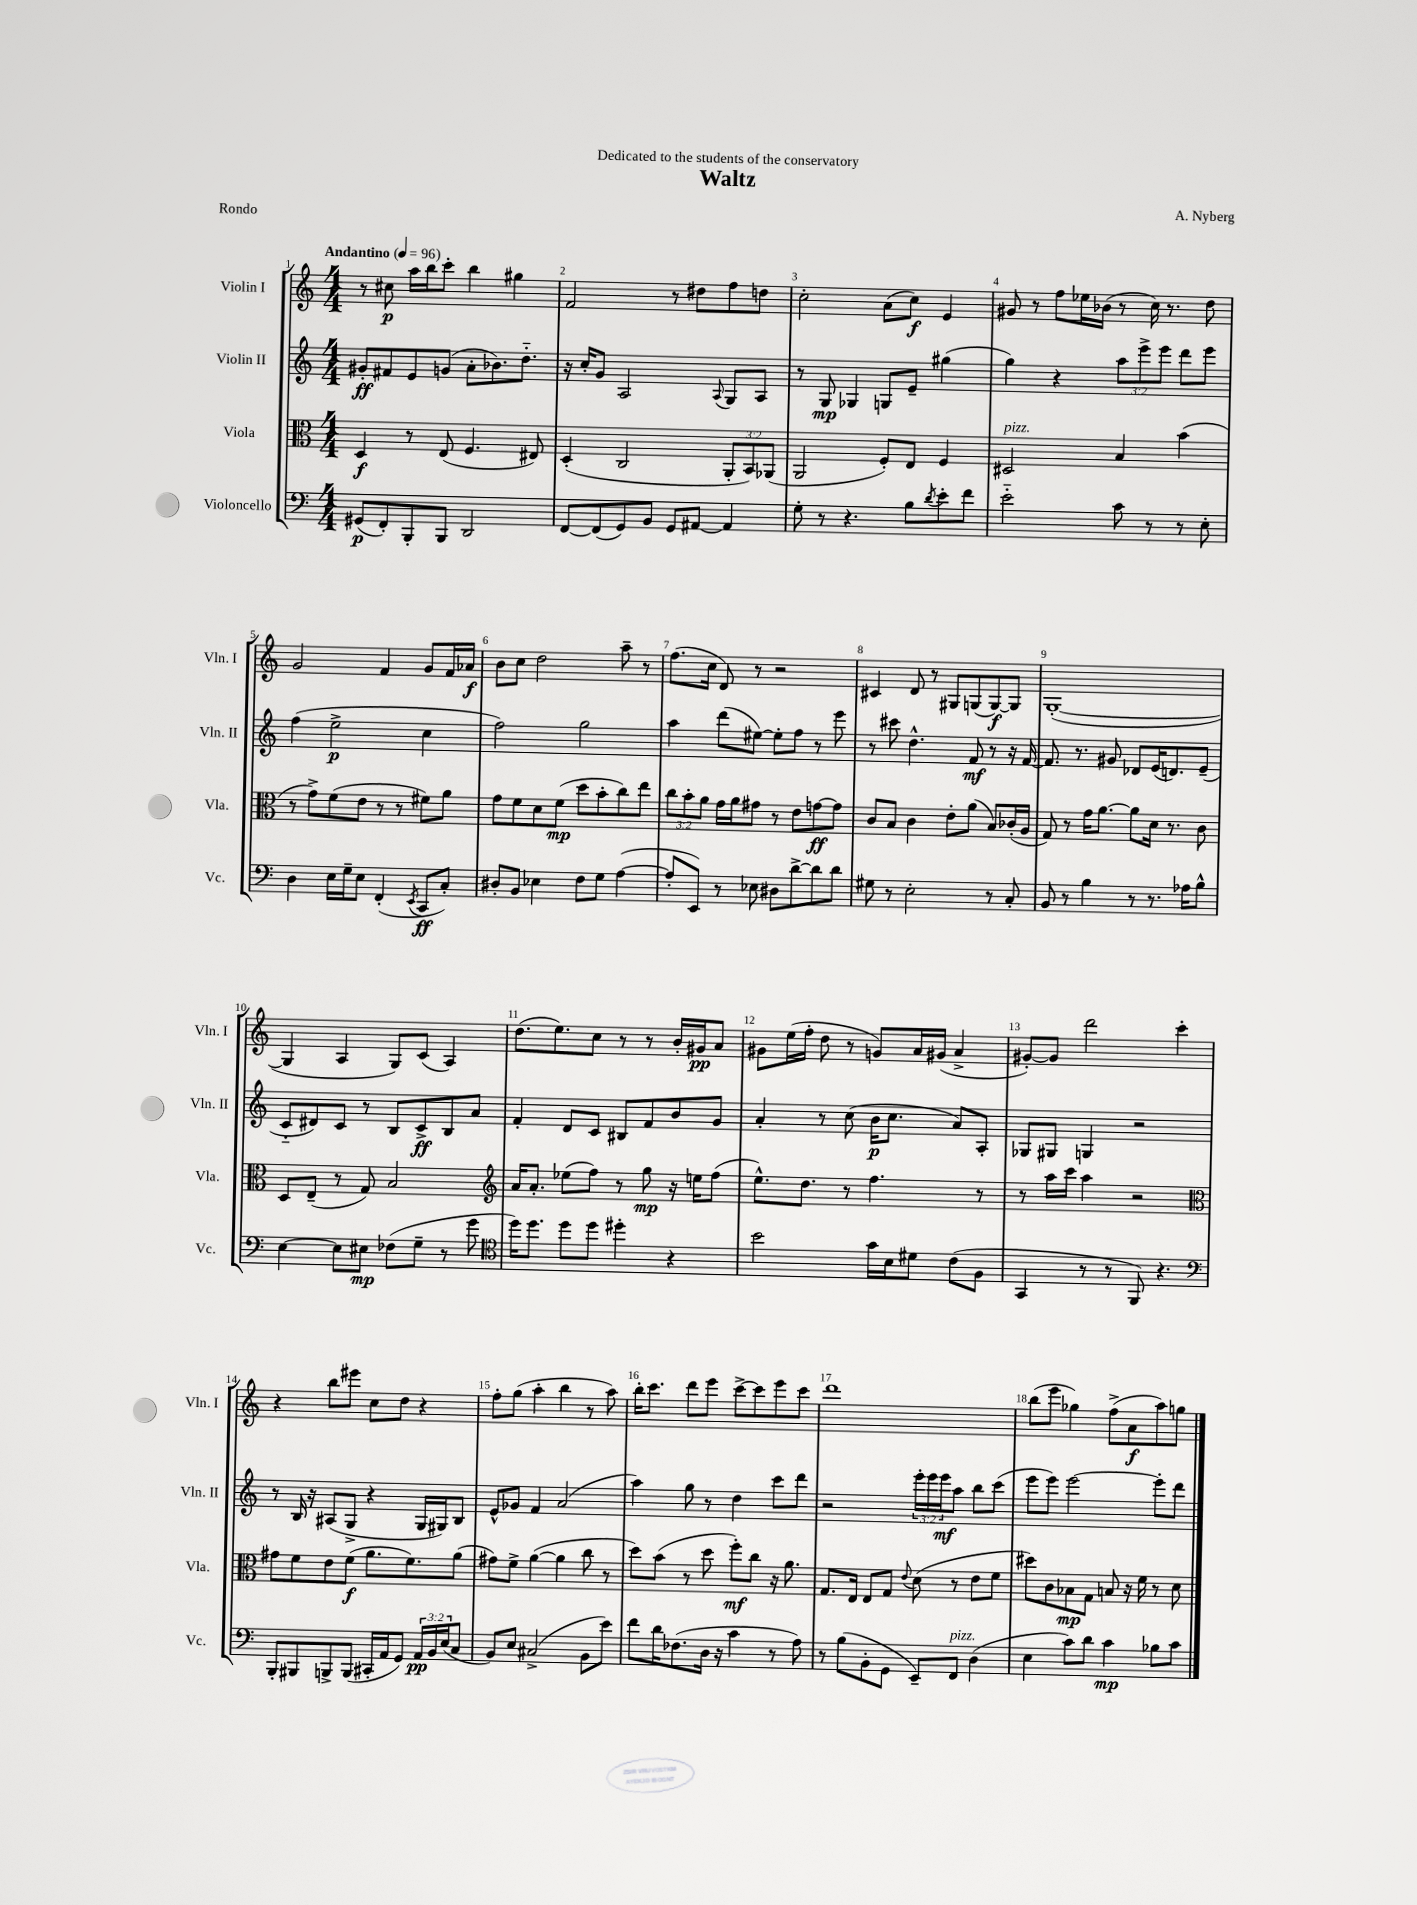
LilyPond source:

\header { title = "Waltz" composer = "A. Nyberg" dedication = "Dedicated to the students of the conservatory" piece = "Rondo" }
<<
\new StaffGroup <<
\new Staff = "s0" \with { instrumentName = "Violin I" shortInstrumentName = "Vln. I" } {
    \clef treble \key c \major \numericTimeSignature \time 4/4 \tempo "Andantino" 4 = 96
    r8 cis''8\p a''16 b''16 c'''8-. b''4 gis''4 |
    f'2 r8 dis''8 f''8 d''8 |
    c''2-. a'8( c''8\f) e'4 |
    gis'8 r8 f''8 ees''16 bes'16( r8 c''16) r8. d''8 |
    g'2 f'4 g'8 f'16 aes'16\f |
    b'8 c''8 d''2 a''8-- r8 |
    f''8.( c''16 d'8) r8 r2 |
    cis'4 d'8 r8 gis8 g8( g8~\f) g8 |
    g1~-.( |
    g4 a4 g8) c'8( a4) |
    d''8.( e''8.) c''8 r8 r8 b'16-. gis'16\pp a'8 |
    gis'8 e''16( f''16-. d''8 r8 g'8) a'16 gis'16( a'4-> |
    gis'8~-.) gis'8 d'''2 c'''4-. |
    r4 b''8 eis'''8 c''8 d''8 r4 |
    f''8-. g''8( a''4-. b''4 r8 a''8) |
    b''16-. c'''8. d'''8 e'''8 c'''8~-> c'''8 e'''8 c'''8 |
    d'''1 |
    b''8( e'''8 ges''4) f''8->( a'8\f a''8) g''8 \bar "|." |
}
\new Staff = "s1" \with { instrumentName = "Violin II" shortInstrumentName = "Vln. II" } {
    \clef treble \key c \major \numericTimeSignature \time 4/4 \override Staff.TupletNumber.text = #tuplet-number::calc-fraction-text
    gis'8-.\ff fis'8 e'8 g'8( a'8-. bes'8.) d''8.-_ |
    r16 c''16-. g'8 a2 \appoggiatura { a8 } g8 a8 |
    r8 g8\mp ges4 g8 e'8-- gis''4( |
    g''4) r4 \tuplet 3/2 { a''8 e'''8-> e'''8 } d'''8 e'''8 |
    f''4( e''2->\p c''4 |
    f''2) g''2 |
    a''4 d'''8( eis''8~) eis''8-. f''8 r8 e'''8 |
    r8 cis'''8 d''4.-^ f'8\mf r8 r16 f'16~ |
    f'8. r8. gis'8 des'8 e'16( d'8.) e'8--( |
    c'8-_ dis'8) c'8 r8 b8 c'8->\ff b8 a'8 |
    f'4-. d'8 c'8 bis8 f'8 b'8 g'8 |
    a'4-. r8 c''8( b'16\p c''8. a'8) a8-. |
    ges8 gis8 g4 r2 |
    r8 b16 r16 ais8( g8-> r4 g16 gis16) b8 |
    e'8-^ ges'8 f'4 a'2( |
    a''4) g''8 r8 d''4 c'''8 d'''8 |
    r2 \tuplet 3/2 { e'''16-. e'''16 e'''16\mf } a''8 b''8 c'''8( |
    e'''8 e'''8) e'''2~ e'''8-. d'''8 \bar "|." |
}
\new Staff = "s2" \with { instrumentName = "Viola" shortInstrumentName = "Vla." } {
    \clef alto \key c \major \numericTimeSignature \time 4/4 \override Staff.TupletNumber.text = #tuplet-number::calc-fraction-text
    d4\f r8 e8( f4. eis8) |
    d4-.( c2 \tuplet 3/2 { a,8-. b,8) aes,8( } |
    a,2 f8-.) e8 f4 |
    dis2^\markup { \italic "pizz." } b4 b'4( |
    r8 g'8->) f'8( e'8 r8 r8 fis'8) a'8 |
    g'8 f'8 d'8 f'8\mp( d''8 b'8-. c''8) e''8 |
    \tuplet 3/2 { c''8 b'8-. a'8 } g'16 a'16 gis'8 r8 e'8 g'8~\ff g'8 |
    c'8 b8 c'4 e'8-. a'8( b8) ces'16-.( a16 |
    g8) r8 g'16 a'8.~ a'8 d'16 r8. c'8 |
    d8 e8--( r8 g8) b2 |
    \clef treble a'16 a'8.-. ees''8( f''8) r8 g''8\mp r16 e''16 f''8( |
    e''8.-^) d''8. r8 f''4. r8 |
    r8 a''16 c'''16 a''4 r2 |
    \clef alto gis'8 f'8 e'8 f'8\f( a'8. f'8.) a'8( |
    gis'8) f'8-> a'4~( a'4 c''8 r8 |
    d''8) b'8( r8 d''8 f''8-.\mf) c''8 r16 a'8. |
    g8. e16 e8 g8 \appoggiatura { e'8 } d'8( r8 e'8 f'8 |
    dis''8) c'8 bes8\mp g8 b8 r16 f'16 r8 d'8 \bar "|." |
}
\new Staff = "s3" \with { instrumentName = "Violoncello" shortInstrumentName = "Vc." } {
    \clef bass \key c \major \numericTimeSignature \time 4/4 \override Staff.TupletNumber.text = #tuplet-number::calc-fraction-text
    gis,8\p( f,8-.) b,,8-. b,,8 d,2 |
    f,8~ f,8( g,8) b,8 g,8 ais,8~ ais,4 |
    g8-. r8 r4. b8 \acciaccatura { d'8 } e'8-. f'8 |
    e'2-_ c'8 r8 r8 e8-. |
    d4 e16 g16-- e8 f,4-.( \acciaccatura { e,8 } c,8\ff c8-.) |
    dis8-. b,8 ees4 f8 g8 a4~( |
    a8-. e,8) r8 ees8 dis8 d'8~-> d'8 d'8 |
    gis8 r8 e2-. r8 c8-. |
    b,8 r8 b4 r8 r8. aes16 b8-^ |
    e4~ e8 eis8\mp fes8( g8-- r8 g'8 |
    \clef tenor d''16) d''8. d''8 d''8 dis''4-. r4 |
    b'2 g'16 b16 dis'8 c'8( f8 |
    g,4 r8 r8 f,8) r4. |
    \clef bass b,,8-. bis,,8 b,,8-> b,,8( cis,16-. a,16 g,8) \tuplet 3/2 { a,16\pp b,16 e16( } c8 |
    b,8) e8 cis2->( b,8 e'8) |
    f'8 d'16 fes8.( d16 r16 c'4 r8 a8) |
    r8 b8( b,8-. g,8 e,8--) f,8^\markup { \italic "pizz." } d4( |
    e4 c'8) d'8 c'4\mp bes8 c'8 \bar "|." |
}
>>
>>
\layout { \context { \Score \override BarNumber.break-visibility = ##(#f #t #t) barNumberVisibility = #all-bar-numbers-visible } }
